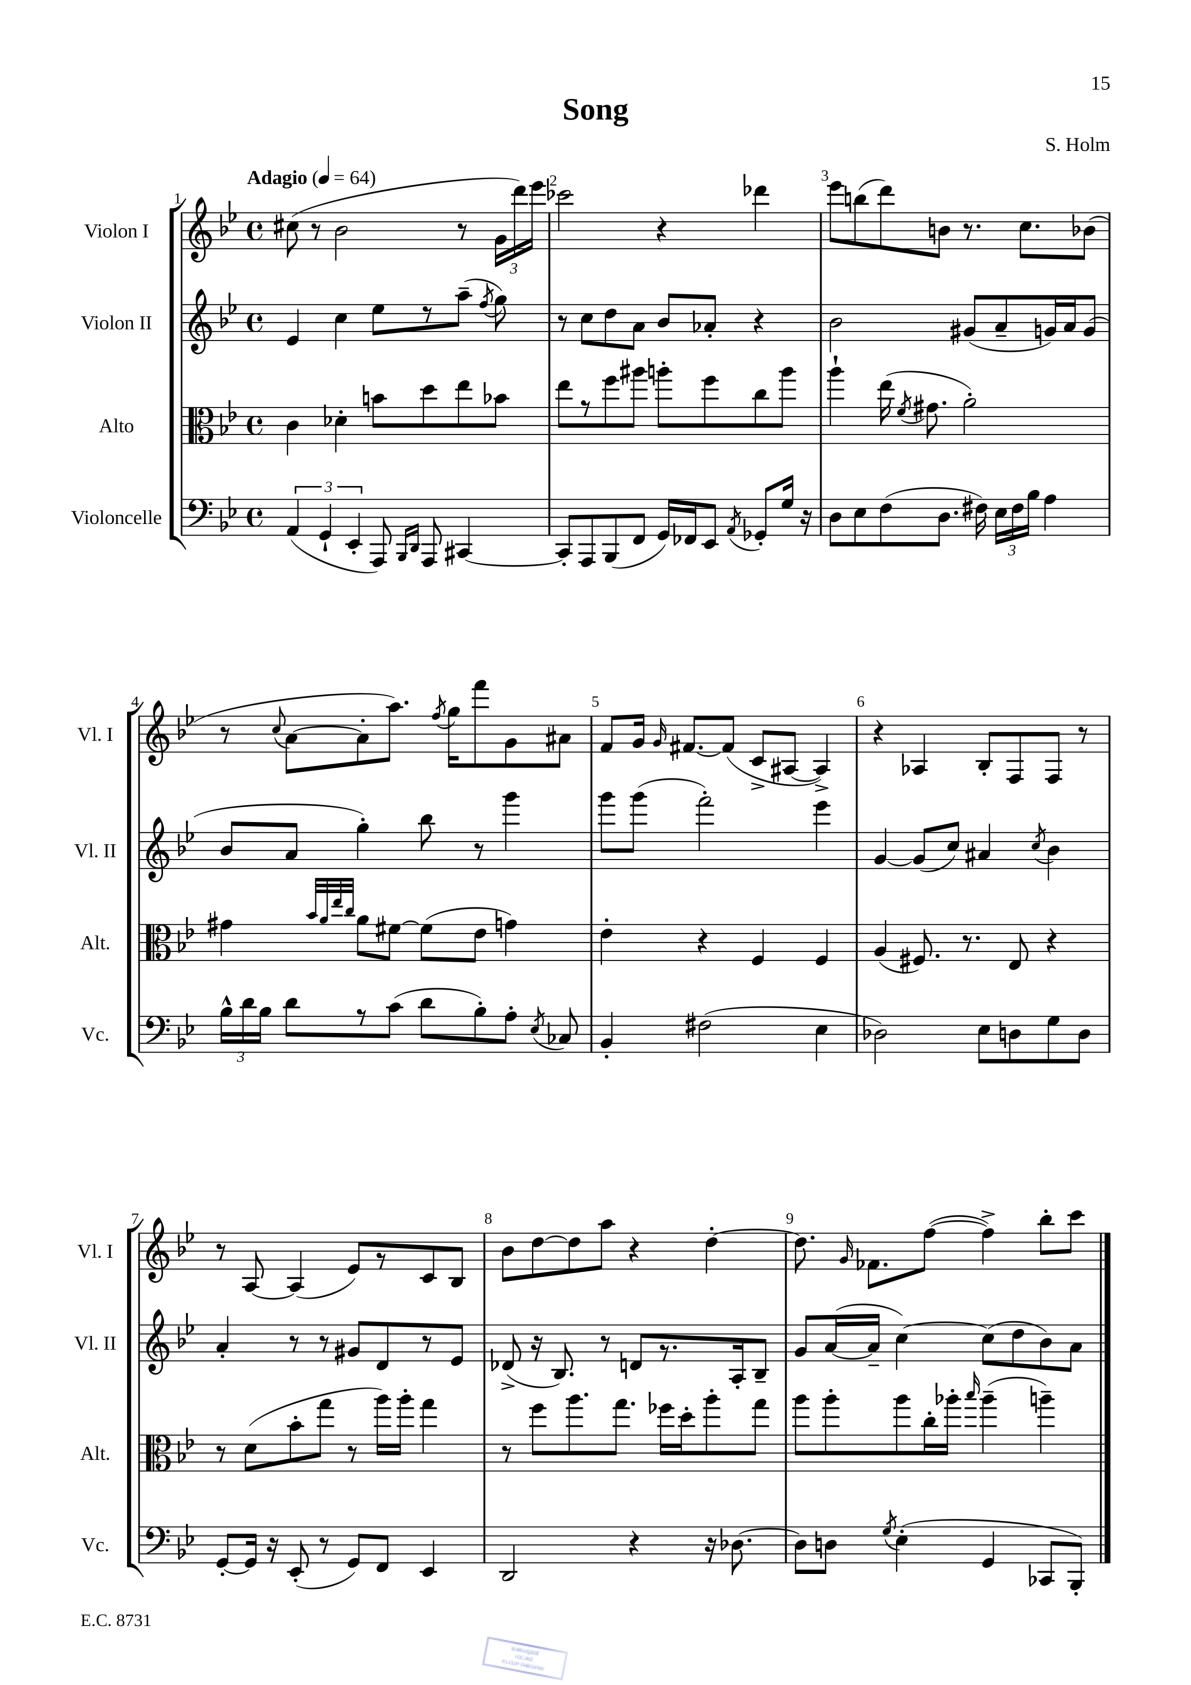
\header { title = "Song" composer = "S. Holm" }
<<
\new StaffGroup <<
\new Staff = "s0" \with { instrumentName = "Violon I" shortInstrumentName = "Vl. I" } {
    \clef treble \key bes \major \defaultTimeSignature \time 4/4 \tempo "Adagio" 4 = 64
    \autoBeamOff cis''8( r8 bes'2 r8 \tuplet 3/2 { g'16[ d'''16) ees'''16] } |
    ces'''2 r4 des'''4 |
    ees'''8[ b''8( d'''8) b'8] r8. c''8.[ bes'8]( |
    r8 \appoggiatura { c''8 } a'8[~ a'8-. a''8.]) \acciaccatura { f''8 } g''16[ f'''8 g'8 ais'8] |
    f'8[ g'16] \grace { g'16 } fis'8.[~ fis'8]( c'8[-> ais8]~ ais4->) |
    r4 aes4 bes8[-. f8 f8] r8 |
    r8 a8~ a4( ees'8[) r8 c'8 bes8] |
    bes'8[ d''8~ d''8 a''8] r4 d''4~-. |
    d''8. \grace { g'16 } fes'8.[ f''8]~( f''4->) bes''8[-. c'''8] \bar "|." |
}
\new Staff = "s1" \with { instrumentName = "Violon II" shortInstrumentName = "Vl. II" } {
    \clef treble \key bes \major \defaultTimeSignature \time 4/4
    \autoBeamOff ees'4 c''4 ees''8[ r8 a''8]--( \acciaccatura { f''8 } g''8) |
    r8 c''8[ d''8 a'8] bes'8[ aes'8]-. r4 |
    bes'2 gis'8[( a'8-- g'16) a'16 g'8]( |
    bes'8[ a'8] g''4-.) bes''8 r8 g'''4 |
    g'''8[ g'''8]( f'''2-.) ees'''4 |
    g'4~ g'8[( c''8]) ais'4 \acciaccatura { c''8 } bes'4 |
    a'4-. r8 r8 gis'8[ d'8 r8 ees'8] |
    des'8->( r16 bes8.) r8 d'8[ r8. a16-. bes8]-- |
    g'8[ a'16~( a'16]-- c''4~) c''8[( d''8 bes'8) a'8] \bar "|." |
}
\new Staff = "s2" \with { instrumentName = "Alto" shortInstrumentName = "Alt." } {
    \clef alto \key bes \major \defaultTimeSignature \time 4/4
    \autoBeamOff c'4 des'4-. b'8[ d''8 ees''8 bes'8] |
    ees''8[ r8 f''8 ais''8] a''8[-. f''8 c''8 a''8] |
    a''4-! ees''16( \acciaccatura { f'8 } gis'8. a'2-.) |
    gis'4 \grace { bes'32[ a'32 ees''32 c''32] } a'8[ fis'8]~ fis'8[( ees'8] g'4) |
    ees'4-. r4 f4 f4 |
    a4( fis8.) r8. ees8 r4 |
    r8 d'8[( bes'8-. g''8] r8 a''16[) a''16]-. g''4 |
    r8 f''8[ a''8. g''8.] fes''16[ d''16-. a''8-. g''8] |
    a''8[ a''8-. a''8 c''16-. aes''16]-. \grace { bes''16 } aes''4--( a''4--) \bar "|." |
}
\new Staff = "s3" \with { instrumentName = "Violoncelle" shortInstrumentName = "Vc." } {
    \clef bass \key bes \major \defaultTimeSignature \time 4/4
    \autoBeamOff \tuplet 3/2 { a,4( g,4-! ees,4-. } a,,8) \grace { bes,,16[ d,16] } a,,8 cis,4~ |
    cis,8[-. a,,8 bes,,8( f,8] g,16[) fes,16 ees,8] \acciaccatura { a,8 } ges,8[-. g16] r16 |
    d8[ ees8 f8( d8.] fis16) \tuplet 3/2 { ees16[ fis16 bes16] } a4 |
    \tuplet 3/2 { bes16[-^ d'16 bes16] } d'8[ r8 c'8]( d'8[ bes8-.) a8]-. \acciaccatura { ees8 } ces8 |
    bes,4-. fis2( ees4 |
    des2) ees8[ d8 g8 d8] |
    g,8[~-. g,16] r16 ees,8-.( r8 g,8[) f,8] ees,4 |
    d,2 r4 r16 des8.~ |
    des8[ d8] \acciaccatura { g8 } ees4-.( g,4 ces,8[ bes,,8]-.) \bar "|." |
}
>>
>>
\layout { \context { \Score \override BarNumber.break-visibility = ##(#f #t #t) barNumberVisibility = #all-bar-numbers-visible } }
